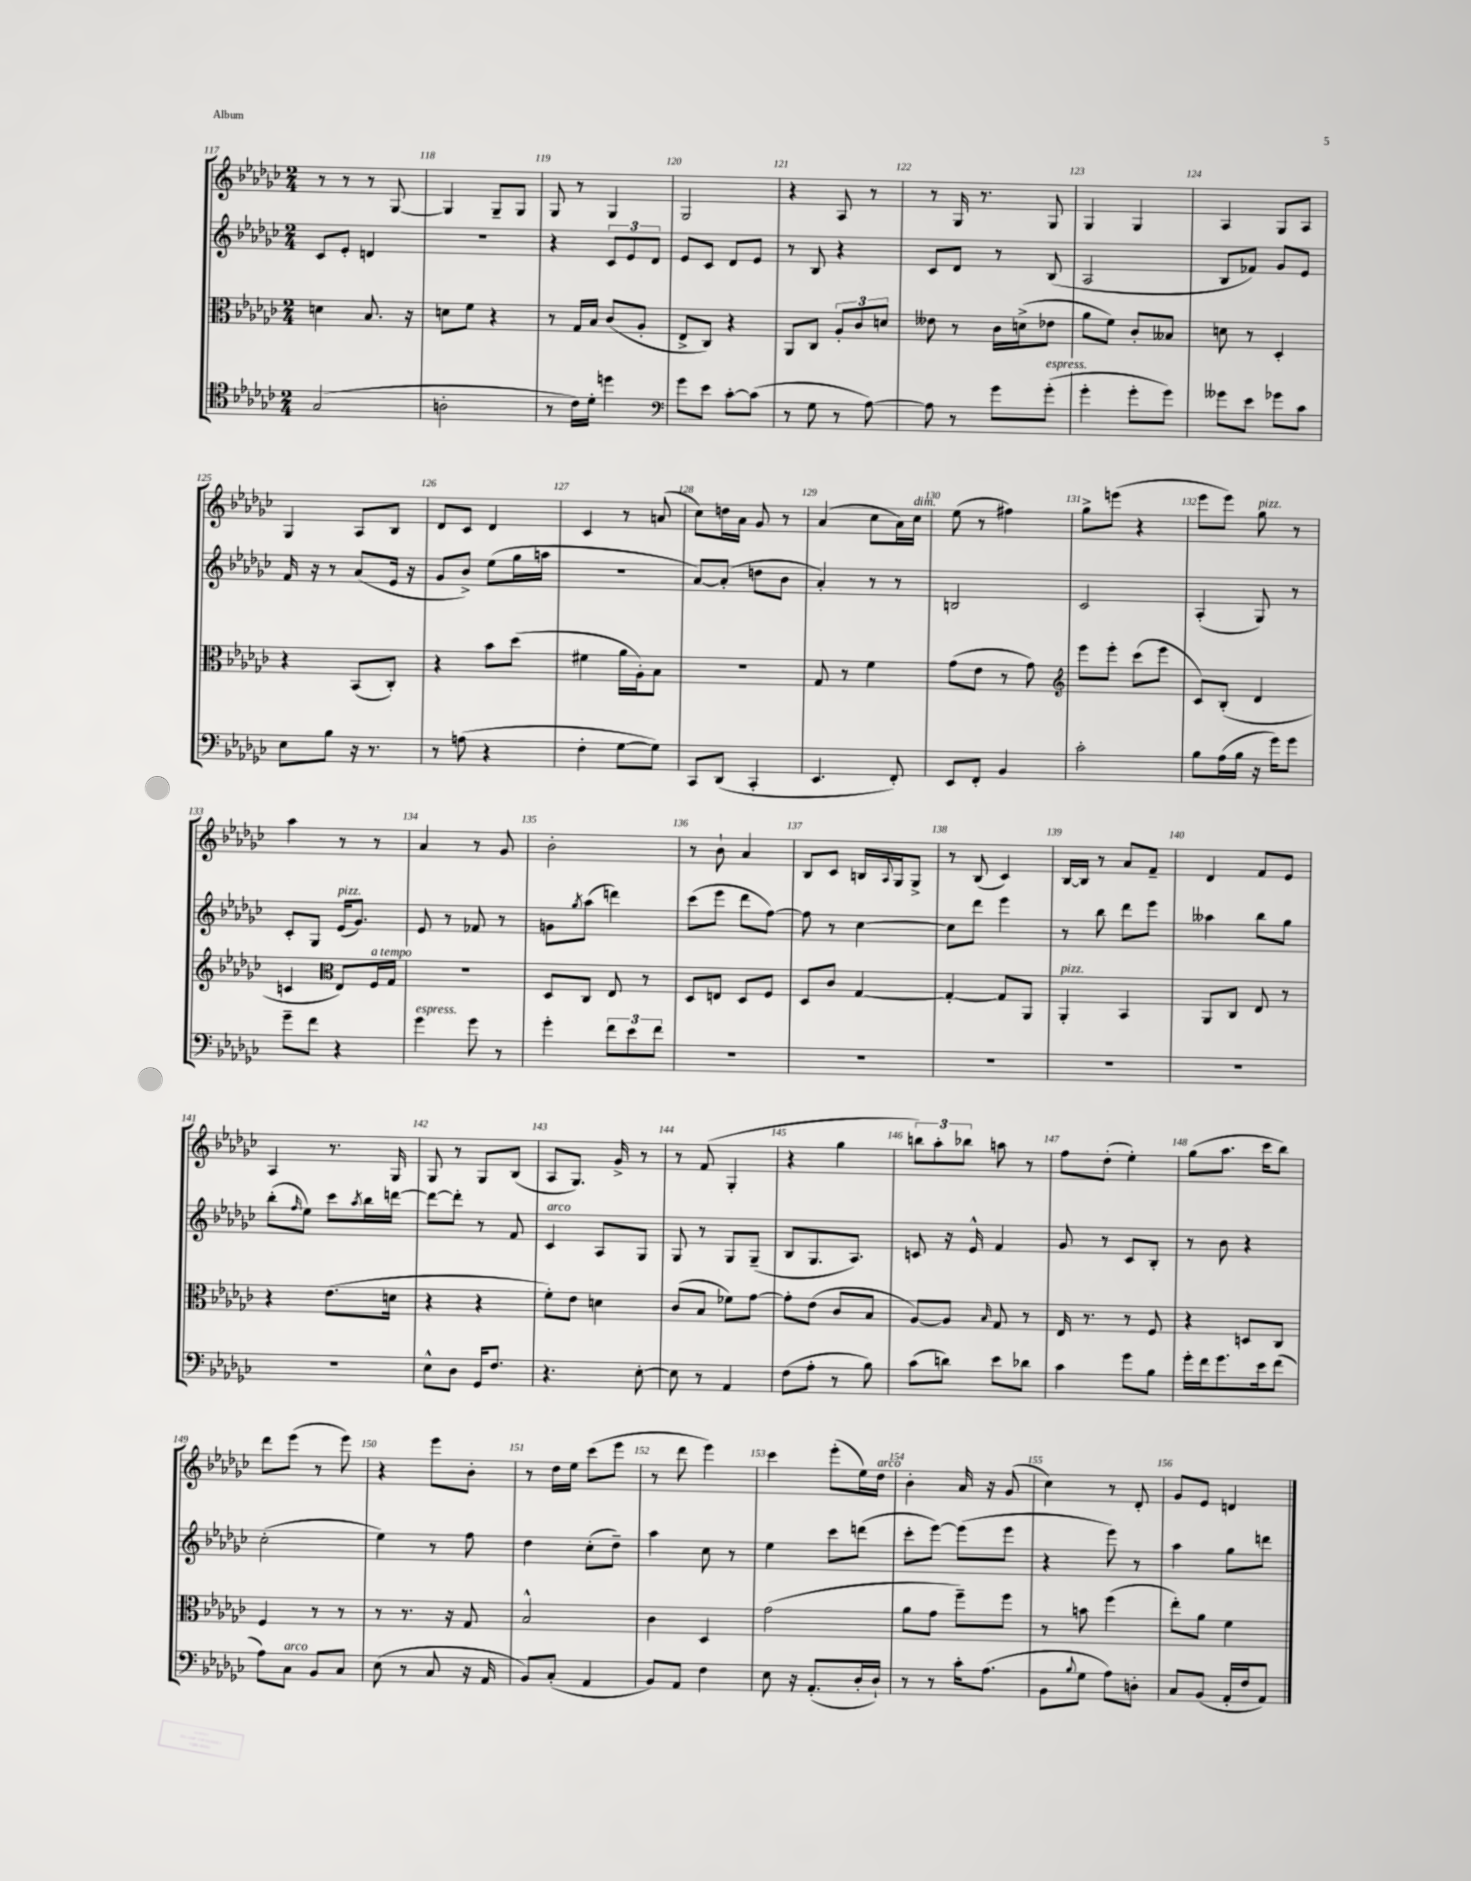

**kern	**kern	**kern	**kern
*part4	*part3	*part2	*part1
*staff4	*staff3	*staff2	*staff1
*clefC4	*clefC3	*clefG2	*clefG2
*k[b-e-a-d-g-c-]	*k[b-e-a-d-g-c-]	*k[b-e-a-d-g-c-]	*k[b-e-a-d-g-c-]
*M2/4	*M2/4	*M2/4	*M2/4
=117	=117	=117	=117
(2G-/	4dn\	8c-/L	8r
.	.	8e-'/J	8r
.	8.B-/	4dn/	8r
.	.	.	[8G-/
.	16r	.	.
=118	=118	=118	=118
2An'\	8dn\L	2r	4G-/]
.	8f\J	.	.
.	4r	.	8G-~/L
.	.	.	8G-/J
=119	=119	=119	=119
8r	8r	4r	8G-/
16c-\LL)	16G-/LL	.	8r
16d-'\JJ	16B-/JJ	.	.
4ddn\	(8c-/L	12c-/L	4G-/
.	.	12e-/	.
.	8A-'/J	.	.
.	.	12d-/J	.
=120	=120	=120	=120
*clefF4	*	*	*
8g-\L	8E-^/L	8e-/L	2G-/
8e-\J	8C-/J)	8c-/J	.
[8c-'\L	4r	8d-/L	.
(8c-\J]	.	8e-/J	.
=121	=121	=121	=121
8r	8AA-/L	8r	4r
8G-\	8C-/J	8B-/	.
8r	12A-'/L	4r	8A-/
.	12c-/	.	.
[8A-\)	.	.	8r
.	12dn/J	.	.
=122	=122	=122	=122
8A-\]	8e--X\	8c-/L	8r
8r	8r	8d-/J	16G-/
.	.	.	8.r
8g-\L	16c-\LL	8r	.
.	(16dn^\J	.	.
!LO:TX:a:i:t=espress.	!	!	!
(8g-'\J	8e-X\J	(8B-/	8G-/
=123	=123	=123	=123
4g-'\	8a-\L	2A-/	4G-/
.	8f\J)	.	.
8g-'\L	8c-'/L	.	4G-/
8g-\J)	8B--X/J	.	.
=124	=124	=124	=124
8g--X\L	8dn\	8B-/L	4A-/
8e-\J	8r	8f-X/J)	.
8g-X\L	4D-'/	8g-/L	8G-/L
8c-\J	.	8e-/J	8A-/J
!!LO:LB:g=z
=125	=125	=125	=125
8E-\L	4r	16f/	4G-/
.	.	16r	.
8B-\J	.	8r	.
16r	(8BB-/L	(8a-/L	8A-/L
8.r	.	.	.
.	8C-'/J)	16e-/Jk	8B-/J
.	.	16r	.
=126	=126	=126	=126
8r	4r	8g-/L	8d-/L
(8An\	.	8b-^/J)	8c-/J
4r	8b-\L	(8ee-\L	4d-/
.	(8dd-\J	16gg-\L	.
.	.	16aan\JJ	.
=127	=127	=127	=127
4F'\	4f#X\	2r	4c-/
[8G-\L	16a-\LL	.	8r
.	16A-'\J)	.	.
8G-\J])	8B-\J	.	(8an/
=128	=128	=128	=128
8CC-/L	2r	[8a-/L)	8cc-\L)
(8DD-/J	.	(8a-'/J]	16ddn\L
.	.	.	16a-\JJ
4CC-'/	.	8ddn\L	8g-/
.	.	8b-\J	8r
=129	=129	=129	=129
4.EE-/	8G-/	4a-'/)	(4a-/
.	8r	.	.
.	4f\	8r	8cc-\L
8FF'/)	.	8r	16a-\L)
!	!	!	!LO:TX:a:i:t=dim.
.	.	.	16cc-\JJ
=130	=130	=130	=130
8EE-/L	(8g-\L	2Bn/	(8ee-\
8FF'/J	8e-\J	.	8r
4BB-/	8r	.	4ff#X\)
.	8g-\)	.	.
=131	=131	=131	=131
*	*clefG2	*	*
2c-'\	8eee-\L	2c-/	8gg-^\L
.	8eee-'\J	.	(8eeen\J
.	(8ccc-\L	.	4r
.	8eee-\J	.	.
=132	=132	=132	=132
8B-\L	8c-/L)	(4A-'/	8eee-\L
(16A-\L	(8B-'/J	.	8eee-\J)
16B-\JJ	.	.	.
!	!	!	!LO:TX:a:i:t=pizz.
16r	4d-/	8G-/)	8gg-\
16g-\KL)	.	.	.
8g-\J	.	8r	8r
!!LO:LB:g=z
=133	=133	=133	=133
8g-~\L	4cn/	8c-'/L	4aa-\
8f\J	.	8G-/J	.
*	*clefC3	*	*
!	!	!LO:TX:a:i:t=pizz.	!
4r	8E-/L)	(16e-/KL	8r
.	.	8.g-/J)	.
!	!LO:TX:a:i:t=a tempo	!	!
.	16F/L	.	8r
.	16G-/JJ	.	.
=134	=134	=134	=134
!LO:TX:a:i:t=espress.	!	!	!
4g-\	2r	8e-/	4a-/
.	.	8r	.
8g-\	.	8f-X/	8r
8r	.	8r	8g-/
=135	=135	=135	=135
4g-'\	8D-/L	8gn\L	2b-'\
.	.	8qgg-/	.
.	8C-/J	(8aa-\J	.
12f\L	8E-/	4dddn\)	.
12e-\	.	.	.
.	8r	.	.
12f\J	.	.	.
=136	=136	=136	=136
2r	8D-/L	(8ccc-\L	8r
.	8En/J	8eee-\J	8b-`\
.	8D-/L	8ddd-\L	4a-/
.	8F/J	[8ff\J)	.
=137	=137	=137	=137
2r	8D-/L	8ff\]	8B-/L
.	8c-/J	8r	8c-/J
.	[4G-/	[4cc-\	16Bn/LL
.	.	.	8qqA-/
.	.	.	16G-/J
.	.	.	8G-^/J
=138	=138	=138	=138
2r	4G-'/_	8cc-\L]	8r
.	.	8ddd-\J	(8B-/
.	8G-/L]	4eee-\	4c-/)
.	8AA-/J	.	.
=139	=139	=139	=139
!	!LO:TX:a:i:t=pizz.	!	!
2r	4AA-'/	8r	[16B-/LL
.	.	.	16B-/JJ]
.	.	8bb-\	8r
.	4BB-/	8ddd-\L	8a-/L
.	.	8eee-\J	8f~/J
=140	=140	=140	=140
2r	8AA-/L	4aa--X\	4d-/
.	8C-/J	.	.
.	8E-/	8bb-\L	8f/L
.	8r	8gg-\J	8e-/J
!!LO:LB:g=z
=141	=141	=141	=141
2r	4r	(8bb-'\L	4A-/
.	.	16qqff/	.
.	.	8ee-\J)	.
.	(8.e-\L	8ccc-\L	8.r
.	.	8qaa-/	.
.	.	16bb-\L	.
.	16dn\Jk	[16dddn\JJ	16G-/
=142	=142	=142	=142
8E-^^\L	4r	8ddd\L_	8G-/
8D-\J	.	8ddd'\J]	8r
16GG-/KL	4r	8r	8G-/L
8.F/J	.	.	.
.	.	8f/	(8B-/J
=143	=143	=143	=143
!	!	!LO:TX:a:i:t=arco	!
4.r	8f'\L)	4c-/	8A-/L
.	8e-\J	.	8.G-/J)
.	4dn\	8A-/L	.
.	.	.	16g-^/
[8E-'\	.	8G-/J	8r
=144	=144	=144	=144
8E-\]	(8c-/L	8G-/	8r
8r	8B-/J	8r	(8f/
4AA-/	8f-X\L)	8G-/L	4G-'/
.	[8g-\J	(8G-~/J	.
=145	=145	=145	=145
(8F\L	8g-'\L]	8B-/L	4r
8A-'\J	(8e-\J	8.G-/	.
8r	8c-/L	.	4gg-\
.	.	8.A-/J)	.
8B-\)	8B-/J	.	.
=146	=146	=146	=146
(8c-\L	[8A-/L)	8cn/	12bbn\L)
.	.	.	12aa-'\
8dn\J)	8A-/J]	16r	.
.	.	.	12bb-X\J
.	.	16e-^^/	.
.	16qqB-/	.	.
8e-\L	8G-/	4f/	8aan\
8d-X\J	8r	.	8r
=147	=147	=147	=147
4c-\	16E-/	8g-/	8ff\L
.	8.r	.	.
.	.	8r	(8dd-'\J
8g-\L	8r	8c-/L	4ee-'\)
8B-\J	8F/	8B-'/J	.
=148	=148	=148	=148
16g-'\LL	4r	8r	(8gg-\L
16f\J	.	.	.
8.g-\	.	8b-\	8.aa-\J
.	8Dn/L	4r	.
16e-\k	.	.	16ccc-\KL
(8f\J	8C-/J	.	8bb-\J)
!!LO:LB:g=z
=149	=149	=149	=149
8A-\L)	4F/	(2cc-'\	8ddd-\L
!LO:TX:a:i:t=arco	!	!	!
8C-\J	.	.	(8eee-\J
8BB-/L	8r	.	8r
8C-/J	8r	.	8eee-\)
=150	=150	=150	=150
(8E-\	8r	4ee-\)	4r
8r	8.r	.	.
8C-/	.	8r	8eee-\L
.	16r	.	.
16r	8G-/	8ff\	8b-'\J
16AA-/	.	.	.
=151	=151	=151	=151
8BB-/L)	2B-^^/	4dd-\	8r
(8C-'/J	.	.	16dd-\LL
.	.	.	16ee-\JJ
4AA-/	.	(8cc-'\L	(8ccc-\L
.	.	8dd-~\J)	8eee-\J
=152	=152	=152	=152
8BB-/L)	4c-\	4aa-\	8r
8AA-/J	.	.	8ddd-\
4F\	4D-/	8cc-\	4eee-\)
.	.	8r	.
=153	=153	=153	=153
8E-\	(2g-\	4ee-\	4ccc-\
16r	.	.	.
(8.AA-'/L	.	.	.
.	.	8ccc-\L	(8eee-'\L
16D-'/L	.	(8dddn\J	16ee-\L)
!	!	!	!LO:TX:a:i:t=arco
16D-`/JJ)	.	.	16dd-\JJ
=154	=154	=154	=154
8r	8a-\L	8ccc-'\L	4b-'\
8r	8g-\J	[8eee-\J)	.
16c-'\KL	8ff~\L)	(8eee-\L]	16a-/
(8.A-\J	.	.	16r
.	8ff\J	8eee-\J	(8g-/
=155	=155	=155	=155
8BB-\L	8r	4r	4cc-\)
8qqB-/	.	.	.
8G-\J	8bn\	.	.
8A-\L)	(4ff\	8eee-\)	8r
8Dn'\J	.	8r	8d-'/
=156	=156	=156	=156
8C-/L	8ee-'\L)	4aa-\	8g-/L
(8BB-/J	8a-\J	.	8e-/J
16AA-'/LL	4f\	8gg-\L	4dn/
16F/J	.	.	.
8AA-/J)	.	8dddn\J	.
==	==	==	==
*-	*-	*-	*-
